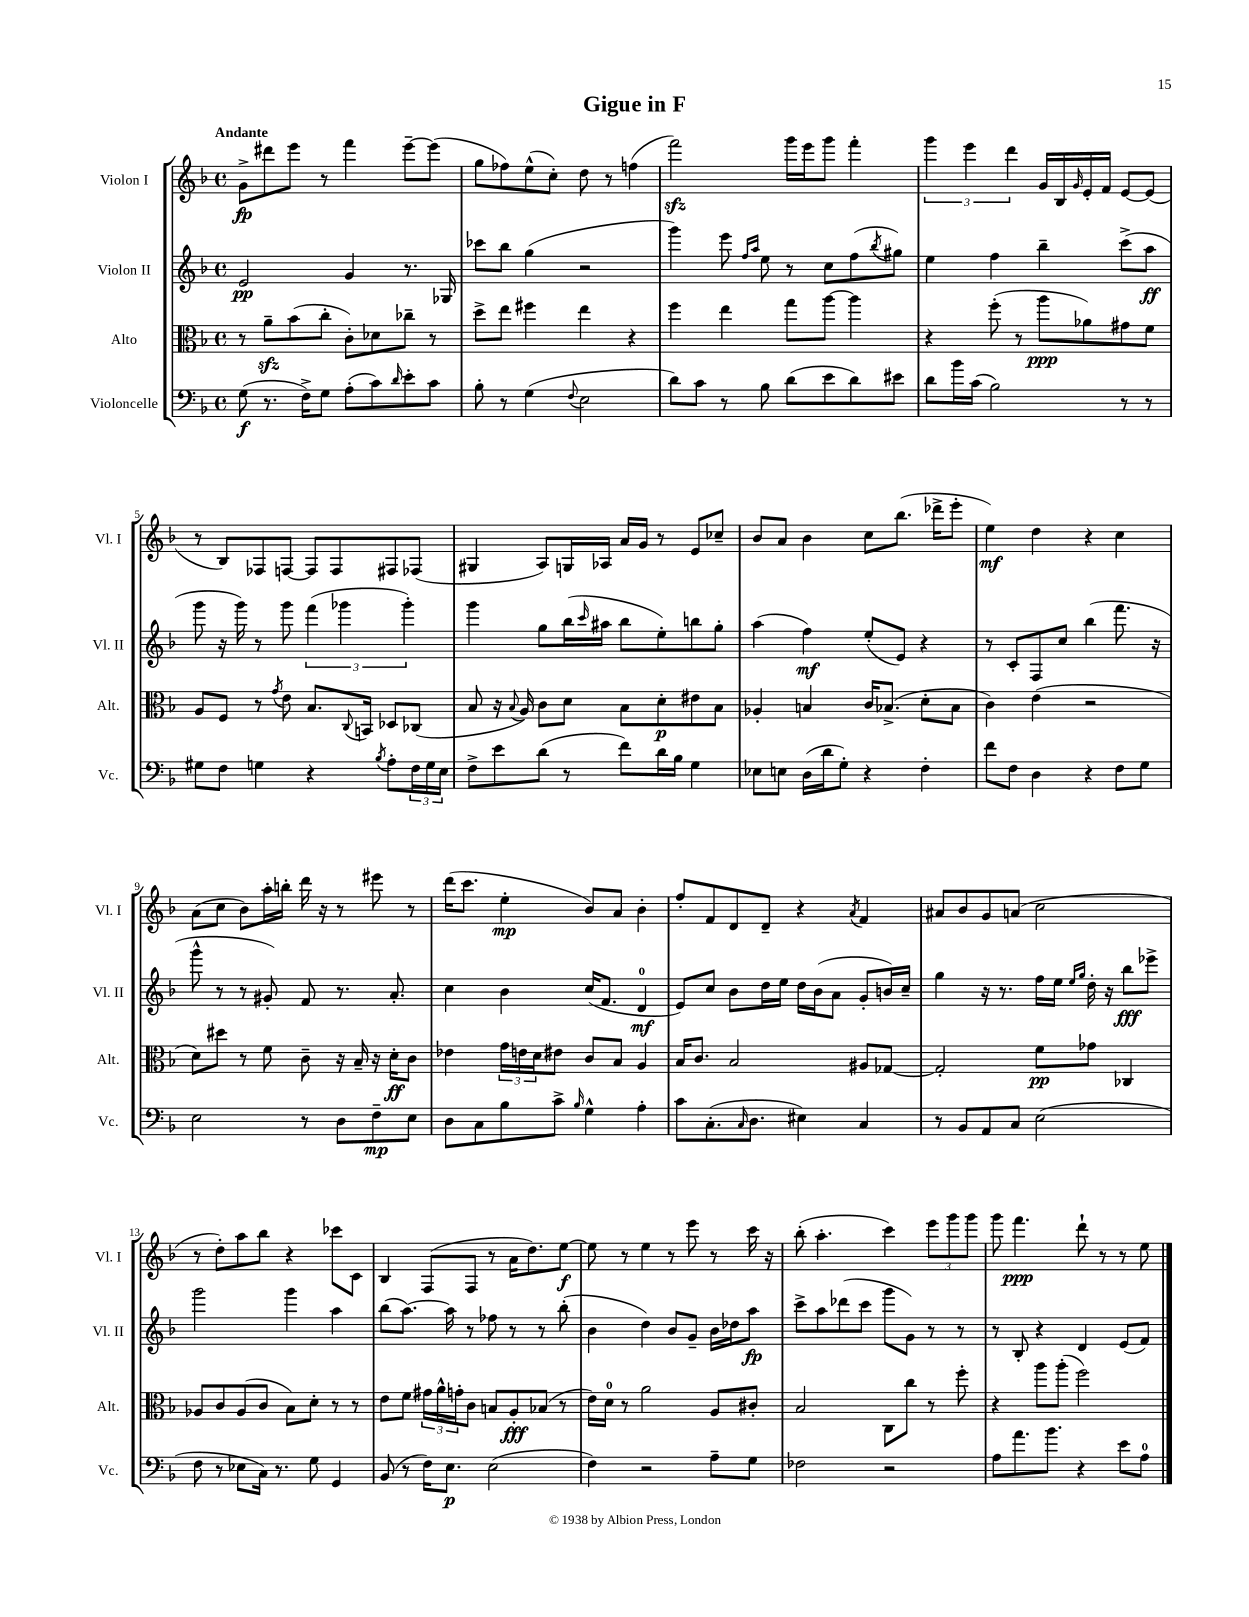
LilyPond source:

\header { title = "Gigue in F" }
<<
\new StaffGroup <<
\new Staff = "s0" \with { instrumentName = "Violon I" shortInstrumentName = "Vl. I" } {
    \clef treble \key f \major \defaultTimeSignature \time 4/4 \tempo "Andante"
    g'8->\fp dis'''8 e'''8 r8 f'''4 e'''8~-- e'''8( |
    g''8 fes''8) e''8-^( c''8-.) d''8 r8 f''4( |
    f'''2\sfz) g'''16 e'''16 g'''8 f'''4-. |
    \tuplet 3/2 { g'''4 e'''4 d'''4 } g'16 bes16 \grace { g'16 } e'16-. f'16 e'8~ e'8( |
    r8 bes8) fes8 f8~ f8 f8 fis8 fes8( |
    gis4 a8) g16 aes16 a'16 g'16 r8 e'8 ces''8-- |
    bes'8 a'8 bes'4 c''8 bes''8.( des'''16-> e'''8-. |
    e''4\mf) d''4 r4 c''4 |
    a'8( c''8 bes'8) a''16-. b''16-. d'''16 r16 r8 eis'''8 r8 |
    d'''16( c'''8. e''4-.\mp bes'8) a'8 bes'4-. |
    f''8-. f'8 d'8 d'8-- r4 \acciaccatura { a'8 } f'4 |
    ais'8 bes'8 g'8 a'8( c''2 |
    r8 d''8-.) a''8 bes''8 r4 ces'''8 c'8 |
    bes4 f8( f8 r8 a'16 d''8.) e''8~\f |
    e''8 r8 e''4 r8 e'''8 r8 c'''16 r16 |
    bes''8-.( a''4.-. c'''4) \tuplet 3/2 { e'''8 g'''8 g'''8 } |
    g'''8 f'''4.\ppp d'''8-! r8 r8 e''8 \bar "|." |
}
\new Staff = "s1" \with { instrumentName = "Violon II" shortInstrumentName = "Vl. II" } {
    \clef treble \key f \major \defaultTimeSignature \time 4/4
    e'2\pp g'4 r8. ges16 |
    ces'''8 bes''8 g''4( r2 |
    g'''4) e'''8 \grace { f''16 a''16 } e''8 r8 c''8 f''8( \acciaccatura { bes''8 } gis''8) |
    e''4 f''4 bes''4-- c'''8->( a''8\ff |
    g'''8 r16 g'''16) r8 g'''8 \tuplet 3/2 { f'''4( ges'''4 ges'''4-.) } |
    g'''4 g''8 bes''16( \grace { c'''16 } ais''16 bes''8 e''8-.) b''8 g''8-. |
    a''4( f''4\mf) e''8-.( e'8) r4 |
    r8 c'8-. f8 c''8 bes''4( f'''8. r16 |
    g'''8-^ r8 r8 gis'8-.) f'8 r8. a'8.-. |
    c''4 bes'4 c''16( f'8. d'4-0\mf |
    e'8) c''8 bes'8 d''16 e''16 d''16 bes'16( a'8 g'8-. b'16) c''16-- |
    g''4 r16 r8. f''16 e''16 \grace { e''16 g''16 } d''16-. r16 bes''8\fff ees'''8-> |
    g'''2 g'''4 a''4 |
    bes''8( a''8.~) a''16 r8 fes''8 r8 r8 bes''8-.( |
    bes'4 d''4) bes'8 g'8-- bes'16 des''16 a''8\fp |
    c'''8-> a''8 des'''8( c'''8 g'''8 g'8) r8 r8 |
    r8 bes8-. r4 d'4 e'8( f'8) \bar "|." |
}
\new Staff = "s2" \with { instrumentName = "Alto" shortInstrumentName = "Alt." } {
    \clef alto \key f \major \defaultTimeSignature \time 4/4
    r8 a'8--\sfz bes'8( c''8-. c'8-.) des'8 ces''8-- r8 |
    d''8-> e''8 fis''4 e''4 r4 |
    f''4 e''4 g''8 a''8~ a''4 |
    r4 f''8-.( r8 a''8\ppp aes'8) gis'8 f'8 |
    a8 f8 r8 \acciaccatura { g'8 } e'8 bes8. \appoggiatura { c8 } b,16 des8 ces8( |
    bes8 r16 \appoggiatura { bes8 } a16) c'8 d'8 bes8 d'8-.\p eis'8 bes8 |
    aes4-. b4 c'16 bes8.->( d'8-. bes8 |
    c'4) e'4( r2 |
    d'8) dis''8 r8 f'8 c'8-- r16 bes16-- r16 d'16-.\ff c'8 |
    ees'4 \tuplet 3/2 { g'16 e'16 d'16 } eis'8 c'8 bes8 a4 |
    bes16 c'8. bes2 ais8 ges8~ |
    ges2-. f'8\pp ges'8 ces4 |
    aes8 c'8 aes8( c'8 bes8) d'8-. r8 r8 |
    e'8 f'8 \tuplet 3/2 { gis'16 a'16-^ g'16-. } c'8 b8 a8-.\fff bes8( r8 |
    e'16) d'16-0 r8 a'2 a8 cis'8-. |
    bes2 c8 c''8 r8 f''8-. |
    r4 a''8 a''8-.( f''2) \bar "|." |
}
\new Staff = "s3" \with { instrumentName = "Violoncelle" shortInstrumentName = "Vc." } {
    \clef bass \key f \major \defaultTimeSignature \time 4/4
    g8\f( r8. f16->) g8 a8-.( c'8) \grace { d'16 } e'8-. c'8 |
    bes8-. r8 g4( \appoggiatura { f8 } e2 |
    d'8) c'8 r8 bes8 d'8( e'8 d'8) eis'8 |
    d'8 bes'16 c'16( bes2) r8 r8 |
    gis8 f8 g4 r4 \acciaccatura { bes8 } a8-. \tuplet 3/2 { f16 g16 e16 } |
    f8-> e'8 d'8( r8 f'8) d'16 bes16 g4 |
    ees8 e8 d16( d'16 g8-.) r4 f4-. |
    f'8 f8 d4 r4 f8 g8 |
    e2 r8 d8 f8--\mp e8 |
    d8 c8 bes8 c'8-> \grace { bes16 } g4-^ a4-. |
    c'8 c8.-.( \grace { c16 } d8. eis4) c4 |
    r8 bes,8 a,8 c8 e2( |
    f8 r8 ees8 c16) r8. g8 g,4 |
    bes,8( r8 f16) e8.\p e2( |
    f4) r2 a8-- g8 |
    fes2 r2 |
    a8 a'8. bes'8. r4 e'8 a8-0 \bar "|." |
}
>>
>>
